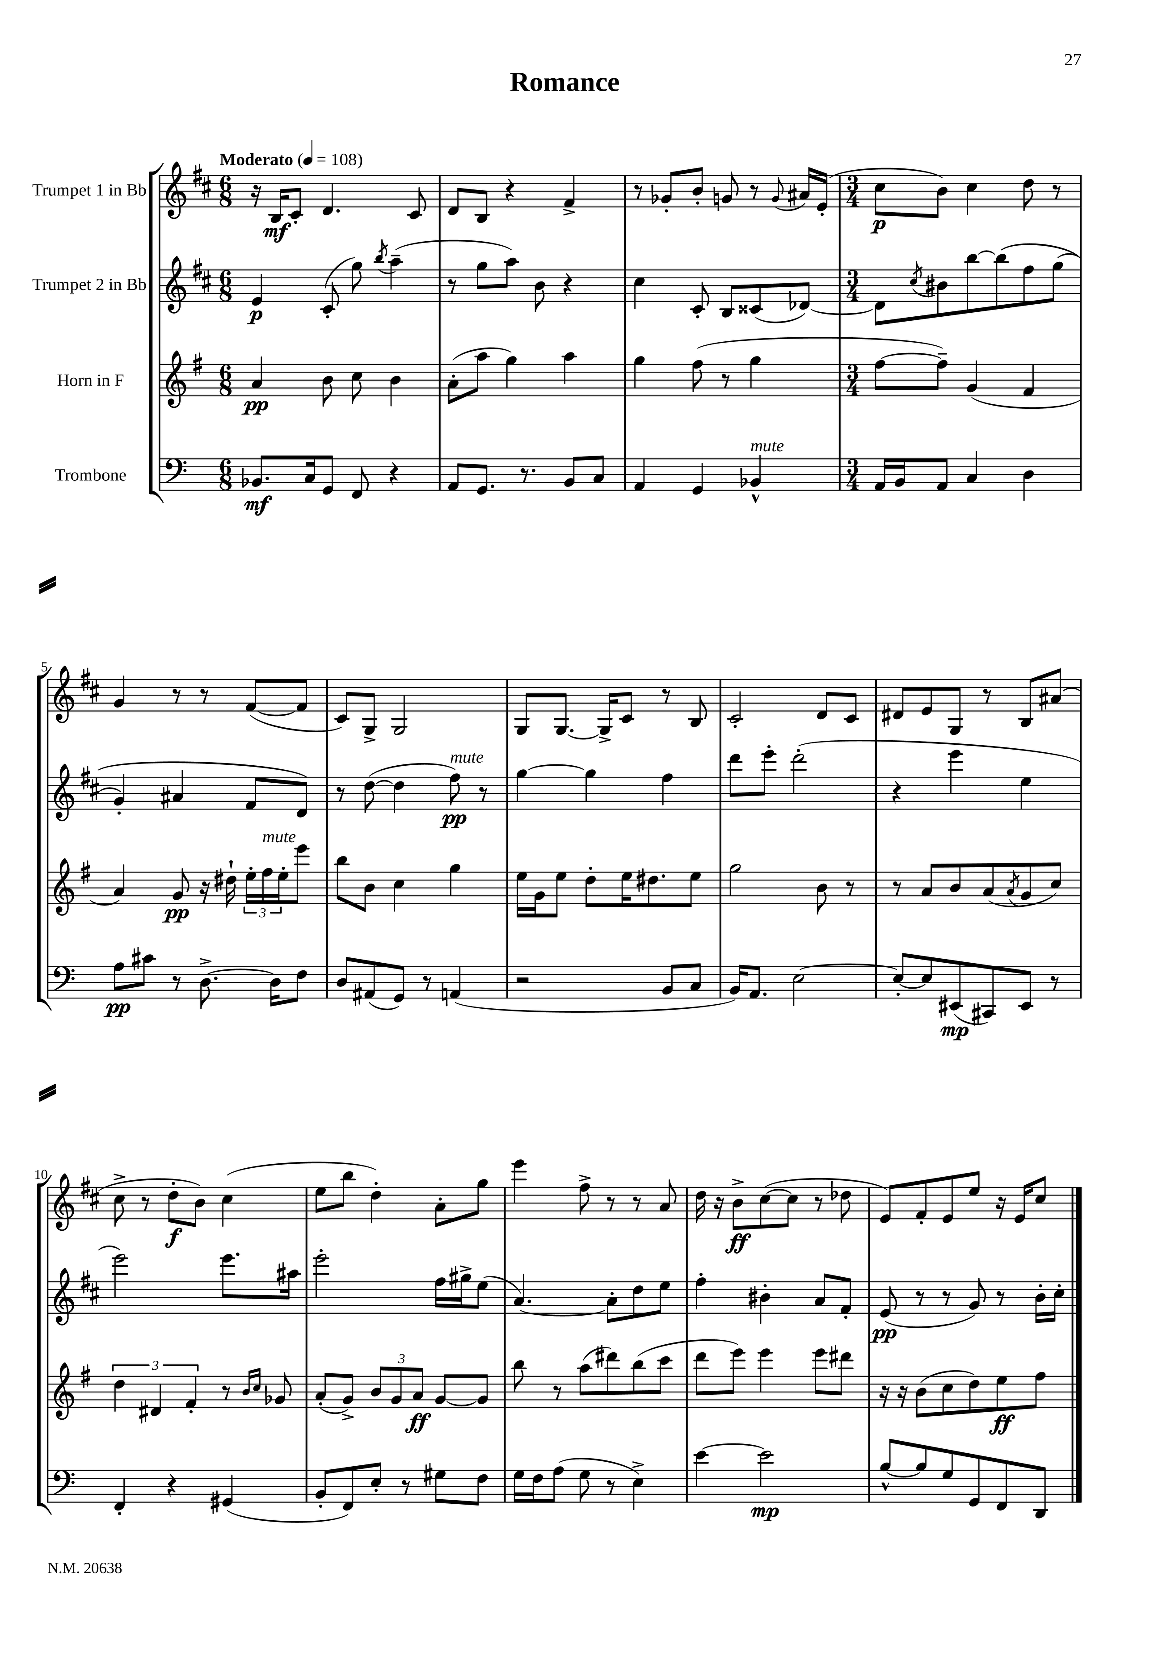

**kern	**dynam	**kern	**dynam	**kern	**dynam	**kern	**dynam
*part4	*part4	*part3	*part3	*part2	*part2	*part1	*part1
*staff4	*staff4	*staff3	*staff3	*staff2	*staff2	*staff1	*staff1
*I"Trombone	*	*I"Horn in F	*	*I"Trumpet 2 in Bb	*	*I"Trumpet 1 in Bb	*
*clefF4	*	*clefG2	*	*clefG2	*	*clefG2	*
*k[]	*	*k[f#]	*	*k[f#c#]	*	*k[f#c#]	*
*M6/8	*	*M6/8	*	*M6/8	*	*M6/8	*
*MM108	*	*MM108	*	*MM108	*	*MM108	*
=1	=1	=1	=1	=1	=1	=1	=1
!	!	!	!	!	!	!LO:TX:a:B:t=Moderato	!
8.BB-X/L	mf	4a/	pp	4e/	p	16r	.
.	.	.	.	.	.	16B/KL	mf
.	.	.	.	.	.	8c#'/J	.
16C/k	.	.	.	.	.	.	.
8GG/J	.	8b\	.	(8c#'/	.	4.d/	.
8FF/	.	8cc\	.	8gg\)	.	.	.
.	.	.	.	8qbb/	.	.	.
4r	.	4b\	.	(4aa~\	.	.	.
.	.	.	.	.	.	8c#/	.
=2	=2	=2	=2	=2	=2	=2	=2
8AA/L	.	(8a'\L	.	8r	.	8d/L	.
8.GG/J	.	8aa\J	.	8gg\L	.	8B/J	.
.	.	4gg\)	.	8aa\J)	.	4r	.
8.r	.	.	.	.	.	.	.
.	.	.	.	8b\	.	.	.
8BB/L	.	4aa\	.	4r	.	4f#^/	.
8C/J	.	.	.	.	.	.	.
=3	=3	=3	=3	=3	=3	=3	=3
4AA/	.	4gg\	.	4cc#\	.	8r	.
.	.	.	.	.	.	8g-X'/L	.
4GG/	.	(8ff#\	.	8c#'/	.	8b'/J	.
.	.	8r	.	8B/L	.	8gn/	.
!LO:TX:a:i:t=mute	!	!	!	!	!	!	!
4BB-X^^/	.	4gg\	.	(8c##X/	.	8r	.
.	.	.	.	.	.	8qqg/	.
.	.	.	.	[8d-X/J)	.	16a#X/LL	.
.	.	.	.	.	.	(16e'/JJ	.
=4	=4	=4	=4	=4	=4	=4	=4
*M3/4	*	*M3/4	*	*M3/4	*	*M3/4	*
16AA/LL	.	[8ff#\L	.	8d-\L]	.	8cc#\L	p
16BB/J	.	.	.	.	.	.	.
.	.	.	.	8qcc#/	.	.	.
8AA/J	.	8ff#~\J])	.	8b#X\	.	8b\J)	.
4C/	.	(4g/	.	[8bb\	.	4cc#\	.
.	.	.	.	(8bb\]	.	.	.
4D\	.	4f#/	.	8ff#\	.	8dd\	.
.	.	.	.	(8gg\J	.	8r	.
!!LO:LB:g=z
=5	=5	=5	=5	=5	=5	=5	=5
8A\L	pp	4a/)	.	4g'/)	.	4g/	.
8c#X\J	.	.	.	.	.	.	.
8r	.	8g/	pp	4a#X/	.	8r	.
[8.D^\	.	16r	.	.	.	8r	.
.	.	16dd#X`\	.	.	.	.	.
.	.	24ee'\LL	.	8f#/L	.	([8f#/L	.
!	!	!LO:TX:a:i:t=mute	!	!	!	!	!
.	.	24ff#\	.	.	.	.	.
16D\KL]	.	.	.	.	.	.	.
.	.	24ee'\J	.	.	.	.	.
8F\J	.	8eee\J	.	8d/J)	.	8f#/J]	.
=6	=6	=6	=6	=6	=6	=6	=6
8D/L	.	8bb\L	.	8r	.	8c#/L)	.
(8AA#X/	.	8b\J	.	([8dd\	.	8G^/J	.
8GG/J)	.	4cc\	.	4dd\]	.	2G/	.
8r	.	.	.	.	.	.	.
!	!	!	!	!LO:TX:a:i:t=mute	!	!	!
(4AAn/	.	4gg\	.	8ff#\)	pp	.	.
.	.	.	.	8r	.	.	.
=7	=7	=7	=7	=7	=7	=7	=7
2r	.	16ee\LL	.	[4gg\	.	8G/L	.
.	.	16g\J	.	.	.	.	.
.	.	8ee\J	.	.	.	[8.G/J	.
.	.	8dd'\L	.	4gg\]	.	.	.
.	.	.	.	.	.	16G^/KL]	.
.	.	16ee\K	.	.	.	8c#/J	.
.	.	8.dd#X\	.	.	.	.	.
8BB/L	.	.	.	4ff#\	.	8r	.
8C/J	.	8ee\J	.	.	.	8B/	.
=8	=8	=8	=8	=8	=8	=8	=8
16BB/KL)	.	2gg\	.	8ddd\L	.	2c#'/	.
8.AA/J	.	.	.	.	.	.	.
.	.	.	.	8eee'\J	.	.	.
[2E\	.	.	.	(2ddd'\	.	.	.
.	.	8b\	.	.	.	8d/L	.
.	.	8r	.	.	.	8c#/J	.
=9	=9	=9	=9	=9	=9	=9	=9
8E'/L_	.	8r	.	4r	.	8d#X/L	.
8E/]	.	8a/L	.	.	.	8e/	.
(8EE#X/	mp	8b/	.	4eee\	.	8G/J	.
8CC#X/)	.	(8a/	.	.	.	8r	.
.	.	8qa/	.	.	.	.	.
8EE#/J	.	8g/	.	4ee\	.	8B/L	.
8r	.	8cc/J)	.	.	.	(8a#X/J	.
!!LO:LB:g=z
=10	=10	=10	=10	=10	=10	=10	=10
4FF'/	.	6dd\	.	2eee\)	.	8cc#^\	.
.	.	.	.	.	.	8r	.
.	.	6d#X/	.	.	.	.	.
4r	.	.	.	.	.	8dd'\L	f
.	.	6f#'/	.	.	.	.	.
.	.	.	.	.	.	8b\J)	.
(4GG#X/	.	8r	.	8.eee\L	.	(4cc#\	.
.	.	16qqb/LL	.	.	.	.	.
.	.	16qqcc/JJ	.	.	.	.	.
.	.	8g-X/	.	.	.	.	.
.	.	.	.	16aa#X\Jk	.	.	.
=11	=11	=11	=11	=11	=11	=11	=11
8BB'/L	.	(8a'/L	.	2eee'\	.	8ee\L	.
8FF/)	.	8g^/J)	.	.	.	8bb\J	.
8E'/J	.	12b/L	.	.	.	4dd'\)	.
.	.	12g/	.	.	.	.	.
8r	.	.	.	.	.	.	.
.	.	12a/J	ff	.	.	.	.
8G#X\L	.	[8g/L	.	16ff#\LL	.	8a'\L	.
.	.	.	.	16gg#X^\J	.	.	.
8F\J	.	8g/J]	.	(8ee\J	.	8gg\J	.
=12	=12	=12	=12	=12	=12	=12	=12
16G\LL	.	8bb\	.	[4.a/)	.	4eee\	.
16F\J	.	.	.	.	.	.	.
(8A\J	.	8r	.	.	.	.	.
8G\	.	(8aa\L	.	.	.	8ff#^\	.
8r	.	8ddd#X\)	.	8a'\L]	.	8r	.
4E^\)	.	(8bb\	.	8dd\	.	8r	.
.	.	8ccc\J	.	8ee\J	.	8a/	.
=13	=13	=13	=13	=13	=13	=13	=13
[4e\	.	8ddd\L	.	4ff#'\	.	16dd\	.
.	.	.	.	.	.	16r	.
.	.	8eee\J)	.	.	.	8b^\L	ff
2e\]	mp	4eee\	.	4b#X'\	.	([8cc#\	.
.	.	.	.	.	.	8cc#\J]	.
.	.	8eee\L	.	8a/L	.	8r	.
.	.	8ddd#X\J	.	8f#'/J	.	8dd-X\	.
=14	=14	=14	=14	=14	=14	=14	=14
[8B^^/L	.	16r	.	(8e/	pp	8e/L)	.
.	.	16r	.	.	.	.	.
8B/]	.	(8b\L	.	8r	.	8f#'/	.
8G/	.	8cc\	.	8r	.	8e/	.
8GG/	.	8dd\)	.	8g/)	.	8ee/J	.
8FF/	.	8ee\	ff	8r	.	16r	.
.	.	.	.	.	.	16e/KL	.
8DD/J	.	8ff#\J	.	16b'\LL	.	8cc#/J	.
.	.	.	.	16cc#'\JJ	.	.	.
==	==	==	==	==	==	==	==
*-	*-	*-	*-	*-	*-	*-	*-
